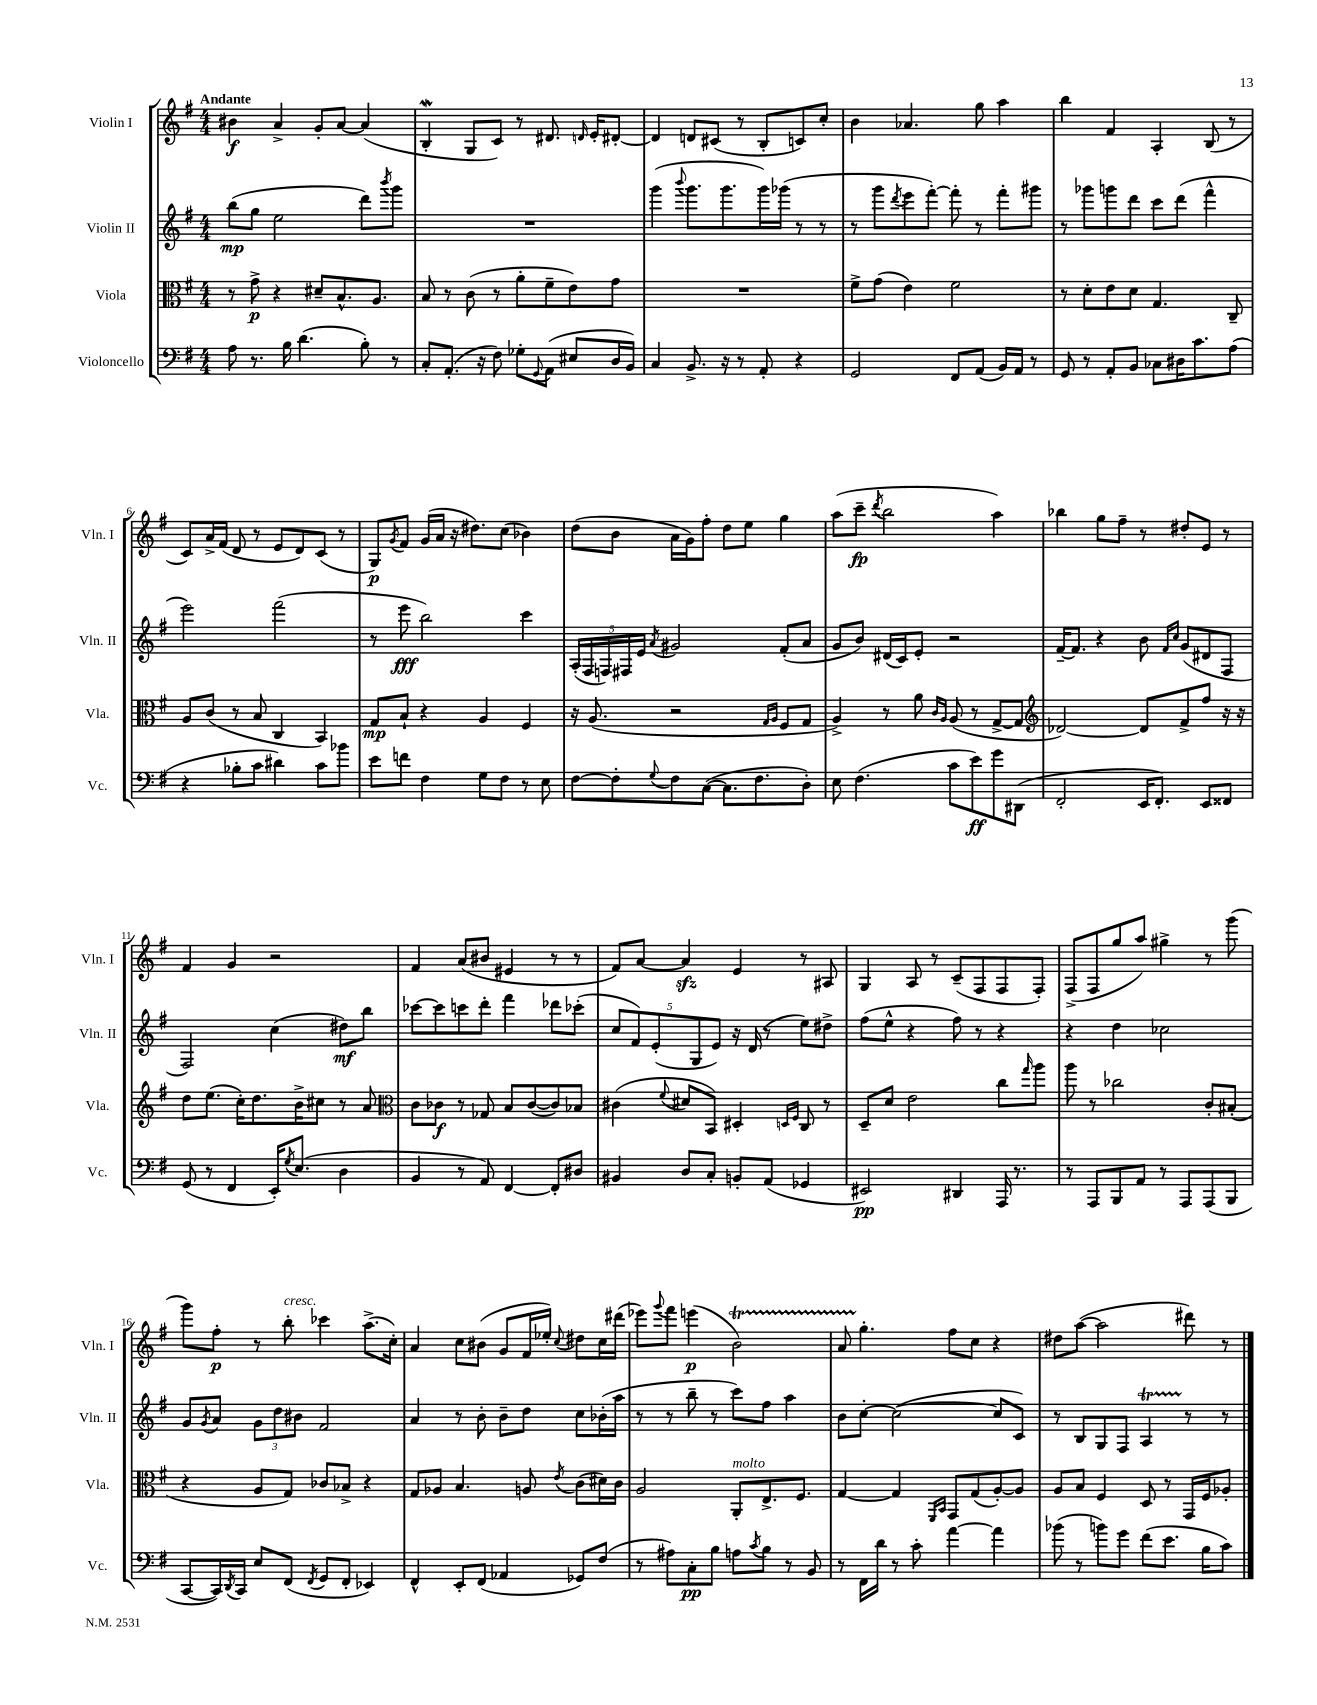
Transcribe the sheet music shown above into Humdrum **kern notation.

**kern	**kern	**kern	**kern
*staff4	*staff3	*staff2	*staff1
*clefF4	*clefC3	*clefG2	*clefG2
*k[f#]	*k[f#]	*k[f#]	*k[f#]
*M4/4	*M4/4	*M4/4	*M4/4
8A	8r	(8bb	4b#
8.r	8g^	8gg	.
.	4r	2ee	4a^
16B	.	.	.
(4.d	.	.	.
.	8d#~	.	8g'
.	8.B^^	.	[8a
8B')	.	8ddd)	(4a]
.	8.A	.	.
.	.	8qbbb	.
8r	.	8ggg	.
=	=	=	=
8C'	8B	1r	4B'
(8.AA'	8r	.	.
.	(8c	.	8G
16r	.	.	.
8F#)	8r	.	8c)
8G-'	8a'	.	8r
8qqGG	.	.	.
(8AA	8f#~	.	8.d#
8E#	8e)	.	.
.	.	.	16qqd
.	.	.	16e'
16D	8g	.	[8d#'
16BB)	.	.	.
=	=	=	=
4C	1r	(4ggg	4d#]
.	.	8qqbbb	.
8.BB^	.	8.ggg	8d
.	.	.	(8c#
16r	.	8.ggg	.
8r	.	.	8r
8AA'	.	16ggg)	8B'
.	.	(16ggg-	.
4r	.	8r	8c)
.	.	8r	8cc'
=	=	=	=
2GG	8f#^	8r	4b
.	(8g	8ggg	.
.	.	8qddd	.
.	4e)	8eee	4.a-
.	.	[8fff#')	.
8FF#	2f#	8fff#']	.
(8AA	.	8r	8gg
16BB)	.	8fff#'	4aa
16AA	.	.	.
8r	.	8ggg#	.
=	=	=	=
8GG	8r	8r	4bb
8r	8d'	8ggg-	.
8AA'	8e	8ggg	4f#
8BB	8d	8ddd	.
8C-	4.G	8ccc	4A'
16D#	.	(8ddd	.
8.c	.	.	.
.	.	4fff#^^	(8B
(8A	8C~	.	8r
=	=	=	=
4r	8A	2eee)	8c)
.	(8c	.	16a^
.	.	.	(16f#
8B-'	8r	.	8d
8c	8B	.	8r
4d#)	4C	(2fff#	8e
.	.	.	8d)
8c	4BB)	.	(8c
8b-	.	.	8r
=	=	=	=
8e	8G	8r	8G)
.	.	.	8qg
8f	8B`	8eee	8f#
4F#	4r	2bb)	(16g
.	.	.	16a
.	.	.	16r
.	.	.	8.dd#)
8G	4A	.	.
8F#	.	.	(8cc
8r	4F#	4ccc	4b-)
8E	.	.	.
=	=	=	=
[8F#	16r	(20A'	(8dd
.	.	20F#	.
.	(8.A	.	.
.	.	20F)	.
8F#']	.	.	8b
.	.	20F#	.
.	.	20e	.
8qqG	.	8qa	.
8F#	2r	2g#	16a
.	.	.	16g)
([8C	.	.	8ff#'
8.C]	.	.	8dd
.	.	.	8ee
8.F#	.	.	.
.	16qqG	.	.
.	16qqA	.	.
.	8F#	(8f#'	4gg
8D')	8G	8a	.
=	=	=	=
8E	4A^)	8g	(8aa
(4.F#	.	8b)	8ccc~
.	.	.	8qddd
.	8r	(16d#	2bb
.	.	16c)	.
.	8a	8e'	.
.	16qqc	.	.
.	16qqA	.	.
8c	(8A	2r	.
8e)	8r	.	.
8g	[8G^	.	4aa)
(8DD#	8G]	.	.
=	=	=	=
*	*clefG2	*	*
2FF#'	[2d-)	[16f#~	4bb-
.	.	8.f#]	.
.	.	4r	8gg
.	.	.	8ff#~
16EE	8d-]	8b	8r
8.FF#')	.	.	.
.	.	16qqf#	.
.	.	16qqcc	.
.	8f#^	(8g	8dd#'
8EE	8ff#	8d#	8e
8FF##	16r	8F#	8r
.	16r	.	.
=	=	=	=
(8GG	8dd	2F#)	4f#
8r	(8.ee	.	.
4FF#	.	.	4g
.	16cc')	.	.
.	8.dd	.	.
16EE')	.	(4cc	2r
8qG	.	.	.
(8.E	16b^	.	.
.	8cc#	.	.
4D	8r	8dd#)	.
.	8a	8bb	.
=	=	=	=
*	*clefC3	*	*
4BB	8c	[8ccc-	4f#
.	8c-	8ccc-]	.
8r	8r	8ccc	(8a
8AA)	8G-	8ddd'	8b#
[4FF#	8B	4fff#	4e#
.	([8c-	.	.
8FF#']	8c-])	8ddd-	8r
8D#	8B-	(8ccc-'	8r
=	=	=	=
4BB#	(4c#	10cc	8f#)
.	.	10f#)	.
.	.	.	[8a
.	.	(10e'	.
.	8qqf#	.	.
8D	8d#	.	4a]
.	.	10G	.
8C'	8BB)	.	.
.	.	10e)	.
8BB'	4D#'	16r	4e
.	.	(16d	.
(8AA	.	8r	.
.	16qqD	.	.
.	16qqF#	.	.
4GG-	8C	8ee)	8r
.	8r	8dd#^	8A#
=	=	=	=
2EE#)	8D~	(8ff#	4G
.	8d	8ee^^	.
.	2e	4r	8A
.	.	.	8r
4DD#	.	8ff#)	(8c~
.	.	8r	8F#
16AAA	8cc	4r	8F#
8.r	.	.	.
.	16qqgg	.	.
.	8aa	.	8F#')
=	=	=	=
8r	8aa	4r	(8F#^
8AAA	8r	.	8F#
8BBB	2cc-	4dd	8gg
8AA	.	.	8aa)
8r	.	2cc-	4gg#^
8AAA	.	.	.
(8AAA	8c'	.	8r
8BBB	(8B#'	.	(8ggg
=	=	=	=
[8CC	4r	8g	8ggg)
.	.	8qg	.
16CC])	.	8a	8ff#'
8qDD	.	.	.
16CC	.	.	.
8E	8A	12g	8r
.	.	12dd	.
(8FF#	8G)	.	8bb'
.	.	12b#	.
8qFF#	.	.	.
8GG	8c-	2f#	4ccc-
8FF#'	8B-^	.	.
4EE-)	4r	.	(8.aa^
.	.	.	16cc')
=	=	=	=
4FF#^^	8G	4a	4a
.	8A-	.	.
8EE'	4.B	8r	8cc
(8FF#	.	8b'	(8b#
4AA-	.	8b~	8g
.	8A	8dd	16f#
.	.	.	16ee-')
.	8qe	.	8qqcc
8GG-)	(8c	8cc	8dd#
(8F#	16d#)	(16b-'	16cc
.	16c	16aa	(16ddd#
=	=	=	=
8r	2A	8r	8eee-)
.	.	.	8qqggg
8A#)	.	8r	8fff#
8C'	.	8bb~	(4eee
8B	.	8r	.
8A	8AA'	8ccc)	2b)
8qc	.	.	.
8B	8.E^	8ff#	.
8r	.	4aa	.
.	8.F#	.	.
8BB	.	.	.
=	=	=	=
8r	[4G	8b	8a
16FF#	.	[8cc'	4.gg'
16d	.	.	.
8r	4G]	(2cc_	.
8c'	.	.	.
.	16qqFF#	.	.
.	16qqBB	.	.
[4a	8GG	.	8ff#
.	(8G	.	8cc
4a]	[8A')	8cc]	4r
.	8A]	8c)	.
=	=	=	=
(8b-	8A	8r	8dd#
8r	8B	8B	([8aa
8b)	4F#	8G	2aa]
8g	.	8F#	.
(8f#	8D	4A	.
8.e	8r	.	.
.	16GG	8r	8ddd#)
16B	16F#	.	.
8c)	8A-'	8r	8r
==	==	==	==
*-	*-	*-	*-
